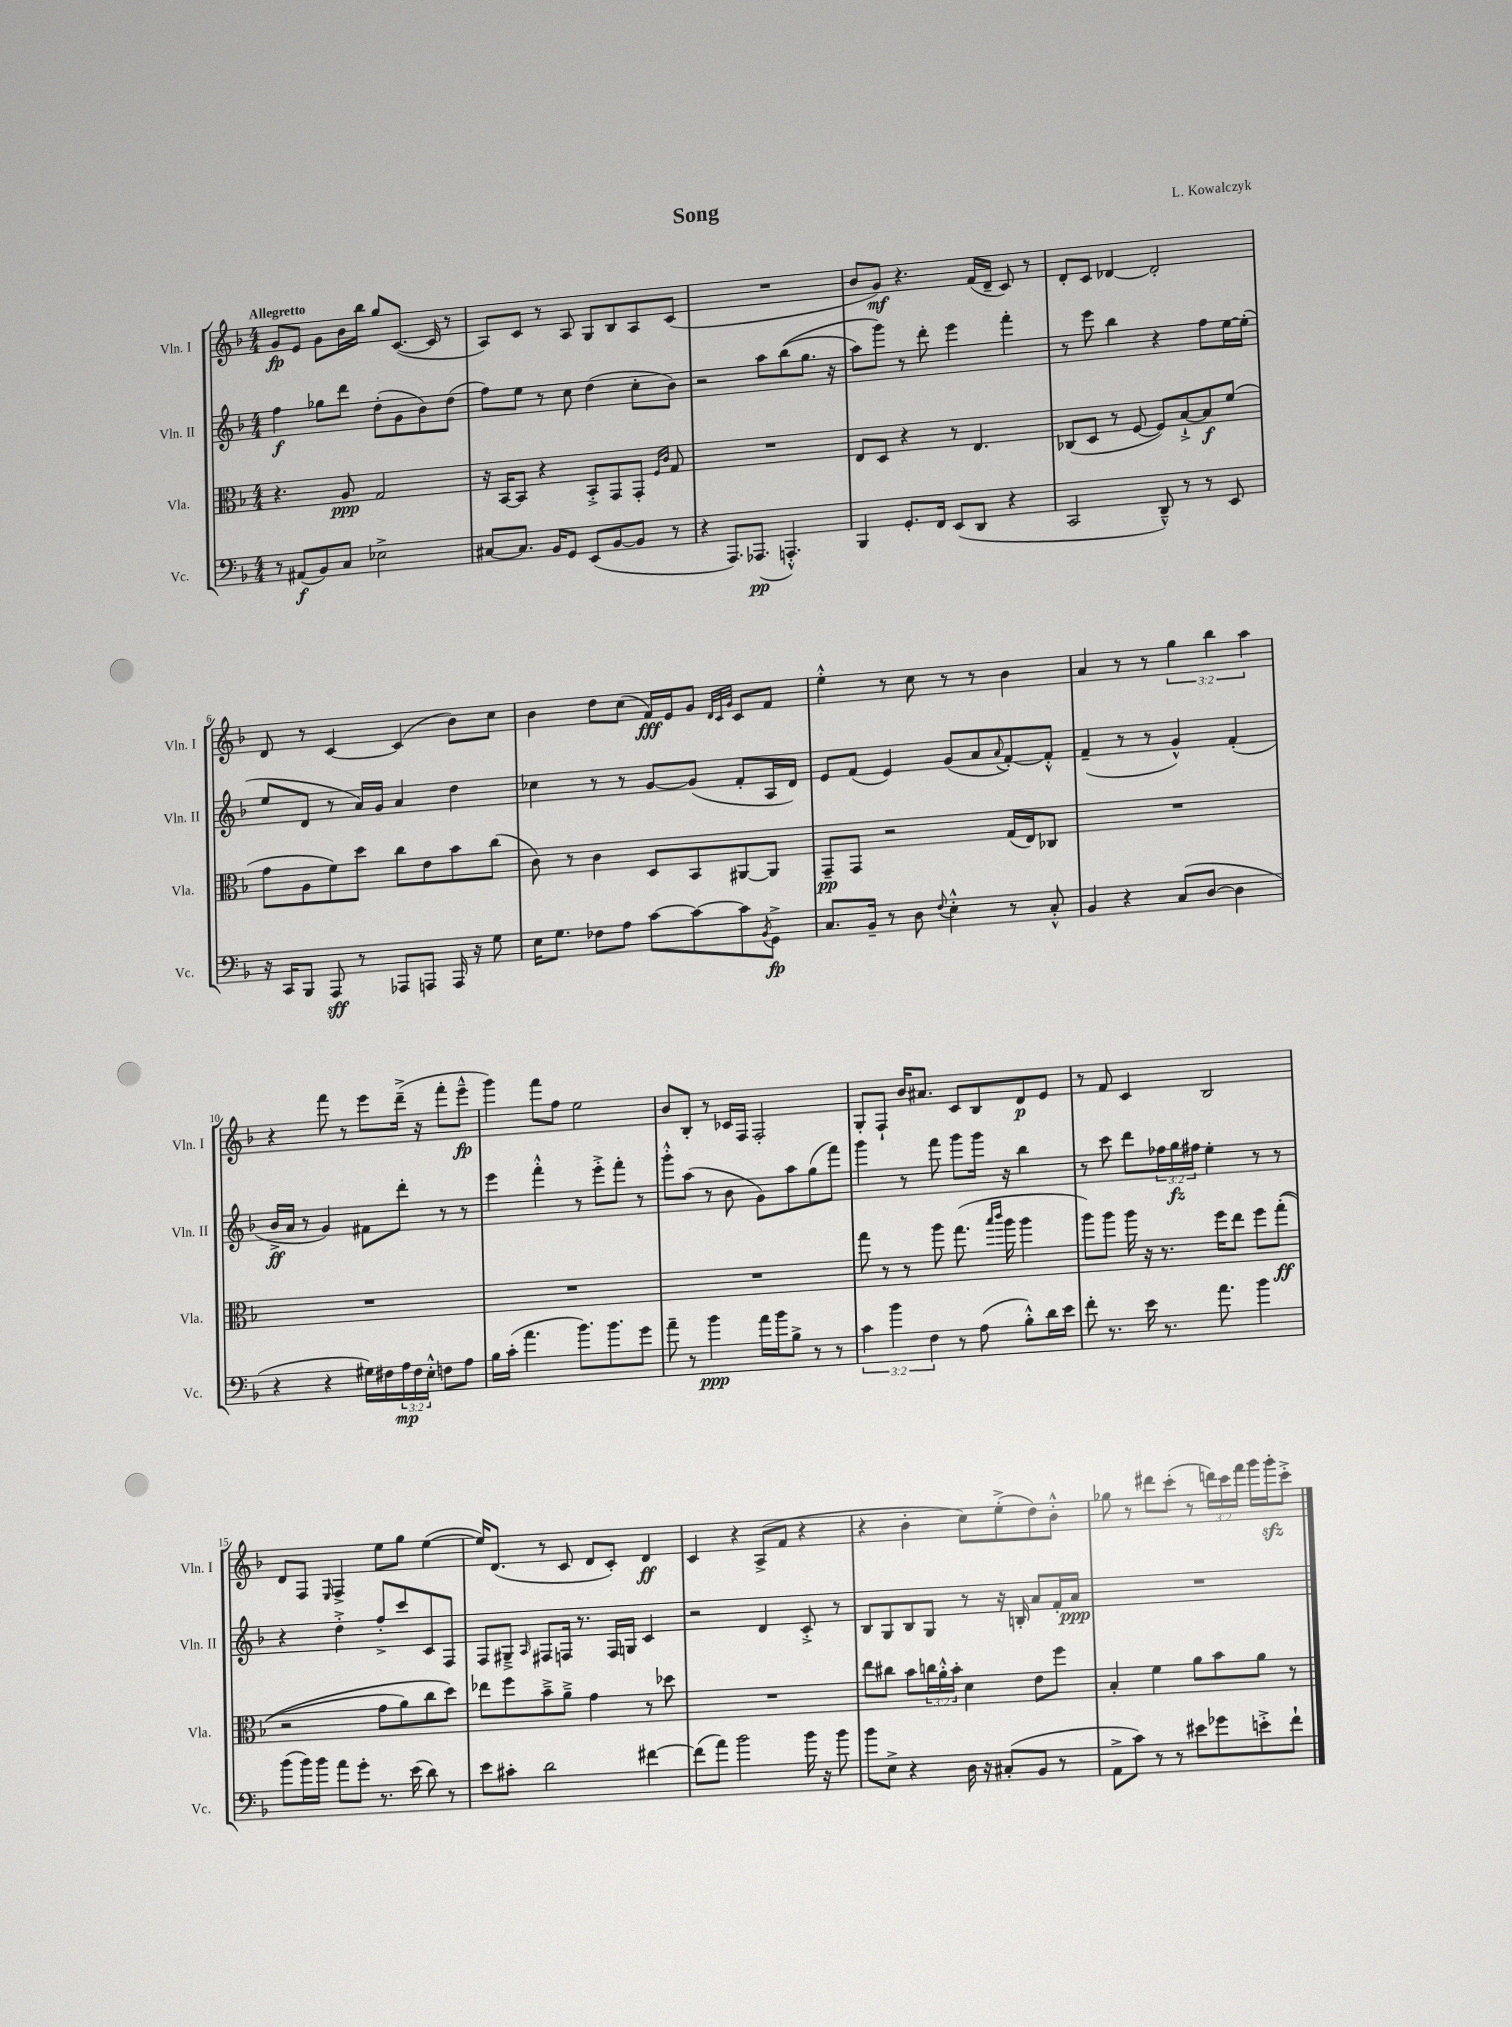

**kern	**dynam	**kern	**dynam	**kern	**dynam	**kern	**dynam
*part4	*part4	*part3	*part3	*part2	*part2	*part1	*part1
*staff4	*staff4	*staff3	*staff3	*staff2	*staff2	*staff1	*staff1
*I"Vc.	*	*I"Vla.	*	*I"Vln. II	*	*I"Vln. I	*
*I'Vc.	*	*I'Vla.	*	*I'Vln. II	*	*I'Vln. I	*
*clefF4	*	*clefC3	*	*clefG2	*	*clefG2	*
*k[b-]	*	*k[b-]	*	*k[b-]	*	*k[b-]	*
*M4/4	*	*M4/4	*	*M4/4	*	*M4/4	*
=1	=1	=1	=1	=1	=1	=1	=1
!	!	!	!	!	!	!LO:TX:a:B:t=Allegretto	!
8r	.	4.r	.	4ff\	f	8g/L	fp
(8AA#X/L	f	.	.	.	.	8e/J	.
8BB-/)	.	.	.	8gg-X\L	.	8g\L	.
8C/J	.	8A/	ppp	8ddd\J	.	16b-\L	.
.	.	.	.	.	.	16bb-\JJ	.
2E-X^\	.	2G/	.	(8dd'\L	.	8gg/L	.
.	.	.	.	8g\	.	([8.c/J	.
.	.	.	.	8b-\)	.	.	.
.	.	.	.	.	.	16c/]	.
.	.	.	.	(8dd\J	.	8r	.
=2	=2	=2	=2	=2	=2	=2	=2
[8C#X/L	.	16r	.	8ff\L)	.	8A/L)	.
.	.	[16BB-/KL	.	.	.	.	.
8.C#/J]	.	8BB-/J]	.	8ee\J	.	8c/J	.
.	.	4r	.	8r	.	8r	.
16BB-/KL	.	.	.	.	.	.	.
8GG/J	.	.	.	8cc\	.	8A/	.
(8EE/L	.	8BB-'^/L	.	(4dd\	.	8G/L	.
[8BB-/	.	8GG/	.	.	.	8B-/	.
8BB-/J]	.	8GG'/J	.	8cc'\L	.	8A/	.
.	.	16qqF/LL	.	.	.	.	.
.	.	16qqc/JJ	.	.	.	.	.
8r	.	8G/	.	8b-\J)	.	(8c/J	.
=3	=3	=3	=3	=3	=3	=3	=3
4r	.	1r	.	2r	.	1r	.
8.AAA/L)	.	.	.	.	.	.	.
(8.AAA-X/J	pp	.	.	.	.	.	.
.	.	.	.	8aa\L	.	.	.
4.AAAn'^^/)	.	.	.	((8bb-\	.	.	.
.	.	.	.	8.gg\J	.	.	.
.	.	.	.	16r	.	.	.
=4	=4	=4	=4	=4	=4	=4	=4
4BBB-/	.	8E/L	.	8aa\L)	.	8b-/L	.
.	.	8D/J	.	8ggg\J)	.	8g/J)	mf
8.GG'/L	.	4r	.	8r	.	4.r	.
.	.	.	.	8ddd'\	.	.	.
16FF/Jk	.	.	.	.	.	.	.
(8EE/L	.	8r	.	4eee\	.	.	.
8DD/J	.	4.E/	.	.	.	(16f/LL	.
.	.	.	.	.	.	16d~/JJ	.
4r	.	.	.	4fff'\	.	8c/)	.
.	.	.	.	.	.	8r	.
=5	=5	=5	=5	=5	=5	=5	=5
2CC/	.	(8C-X/L	.	8r	.	8d'/L	.
.	.	8D/J	.	8eee\	.	8c/J	.
.	.	8r	.	4bb-\	.	[4d-X/	.
.	.	[8F/	.	.	.	.	.
8DD~^^/)	.	8F/L])	.	4r	.	2d-'/]	.
8r	.	[8B-`^/	.	.	.	.	.
8r	.	8B-/]	f	8ff\L	.	.	.
8EE/	.	(8f/J	.	[16ee\L	.	.	.
.	.	.	.	(16ee'\JJ]	.	.	.
!!LO:LB:g=z
=6	=6	=6	=6	=6	=6	=6	=6
16r	.	8g\L	.	8ee/L	.	8d/	.
16CC/KL	.	.	.	.	.	.	.
8BBB-/J	.	8A\	.	8d/J	.	8r	.
8AAA/	sff	8f\)	.	8r	.	[4c/	.
8r	.	8dd\J	.	16a/LL)	.	.	.
.	.	.	.	16g/JJ	.	.	.
8AAA-X/L	.	8cc\L	.	4a/	.	(4c/]	.
8AAAn/J	.	8e\	.	.	.	.	.
16AAA/	.	8b-\	.	4dd\	.	8b-\L)	.
16r	.	.	.	.	.	.	.
8G\	.	(8cc\J	.	.	.	8cc\J	.
=7	=7	=7	=7	=7	=7	=7	=7
16E\KL	.	8c\)	.	4cc-X\	.	4b-\	.
8.G\J	.	.	.	.	.	.	.
.	.	8r	.	.	.	.	.
8F-X\L	.	4c\	.	8r	.	8dd\L	.
8A\J	.	.	.	8r	.	(8cc\J	.
[8c\L	.	8D/L	.	[8g/L	.	16f/LL)	fff
.	.	.	.	.	.	16e/J	.
8c\_	.	8BB-/	.	(8g/J]	.	8g/J	.
.	.	.	.	.	.	32qqd/LLL	.
.	.	.	.	.	.	32qqc/	.
.	.	.	.	.	.	32qqg/JJJ	.
8c\]	.	[8AA#X/	.	8f'/L	.	8c/L	.
8qBB-/	.	.	.	.	.	.	.
8GG^\J	fp	8AA#/J]	.	16A/L	.	8f/J	.
.	.	.	.	16d/JJ)	.	.	.
=8	=8	=8	=8	=8	=8	=8	=8
8.C/L	.	8GG~/L	pp	8e/L	.	4ee'^^\	.
.	.	8GG/J	.	(8f/J	.	.	.
16BB-~/Jk	.	.	.	.	.	.	.
8r	.	2r	.	4e/)	.	8r	.
8D\	.	.	.	.	.	8cc\	.
8qqF/	.	.	.	.	.	.	.
4E'^^\	.	.	.	(8g/L	.	8r	.
.	.	.	.	8a/	.	8r	.
.	.	.	.	8qqa/	.	.	.
8r	.	(16G/LL	.	[8f'/)	.	4b-\	.
.	.	16E/J)	.	.	.	.	.
8C'^^/	.	8C-X/J	.	8f'^^/J]	.	.	.
=9	=9	=9	=9	=9	=9	=9	=9
4BB-/	.	1r	.	(4f~/	.	4a/	.
4r	.	.	.	8r	.	8r	.
.	.	.	.	8r	.	8r	.
(8C/L	.	.	.	4g^^/)	.	6gg\	.
[8D/J	.	.	.	.	.	.	.
.	.	.	.	.	.	6bb-\	.
4D\]	.	.	.	(4f'/	.	.	.
.	.	.	.	.	.	6aa\	.
!!LO:LB:g=z
=10	=10	=10	=10	=10	=10	=10	=10
4r	.	1r	.	16b-^/LL	ff	4r	.
.	.	.	.	16a/JJ	.	.	.
.	.	.	.	8r	.	.	.
4r	.	.	.	4g/)	.	8fff\	.
.	.	.	.	.	.	8r	.
16G#X\LL)	.	.	.	8f#X\L	.	8eee\L	.
16F#X\	.	.	.	.	.	.	.
24A\	mp	.	.	8ddd'\J	.	(16ddd~^\Jk	.
24F#\	.	.	.	.	.	.	.
.	.	.	.	.	.	16r	.
24E'^^\JJ	.	.	.	.	.	.	.
8Fn\L	.	.	.	8r	.	8fff'\L	.
8A\J	.	.	.	8r	.	8eee~^^\J	fp
=11	=11	=11	=11	=11	=11	=11	=11
16B-\LL	.	1r	.	4eee\	.	4ggg\)	.
(16c'\JJ	.	.	.	.	.	.	.
4.a\	.	.	.	.	.	.	.
.	.	.	.	4fff'^^\	.	8fff\L	.
.	.	.	.	.	.	8ff\J	.
8.b-\L)	.	.	.	8r	.	2ee\	.
.	.	.	.	8eee'^\L	.	.	.
8.b-\	.	.	.	.	.	.	.
.	.	.	.	8fff'\J	.	.	.
8g\J	.	.	.	8r	.	.	.
=12	=12	=12	=12	=12	=12	=12	=12
8a~\	.	1r	.	8ggg'^^\L	.	8b-/L	.
8r	.	.	.	(8aa\J	.	8B-'/J	.
4b-\	ppp	.	.	8r	.	8r	.
.	.	.	.	8b-\	.	16c-X/LL	.
.	.	.	.	.	.	16F/JJ	.
16a\LL	.	.	.	8g\L)	.	2F'/	.
16b-\J	.	.	.	.	.	.	.
8B-^\J	.	.	.	8aa\	.	.	.
8r	.	.	.	(8gg\	.	.	.
8r	.	.	.	8fff\J)	.	.	.
=13	=13	=13	=13	=13	=13	=13	=13
6c\	.	8gg\	.	4ggg\	.	8G'/L	.
.	.	8r	.	.	.	8F`/J	.
6b-\	.	.	.	.	.	.	.
.	.	8r	.	8r	.	16b-/KL	.
.	.	.	.	.	.	8.a#X/J	.
6F\	.	.	.	.	.	.	.
.	.	8aa\	.	8fff\	.	.	.
8r	.	(8.gg\	.	8ggg\L	.	8c/L	.
(8A\	.	.	.	16ggg\Jk	.	8B-/	.
.	.	16qqbb-/LL	.	.	.	.	.
.	.	16qqccc/JJ	.	.	.	.	.
.	.	16aa\	.	16r	.	.	.
8B-'^^\L)	.	4aa\	.	4bb-\	.	8d/	p
16d\L	.	.	.	.	.	8e/J	.
16e\JJ	.	.	.	.	.	.	.
=14	=14	=14	=14	=14	=14	=14	=14
8f'\	.	8aa\L)	.	8r	.	8r	.
8.r	.	8aa\J	.	8ccc\	.	8f/	.
.	.	16aa\	.	8ddd\L	.	4c/	.
16e\	.	16r	.	.	.	.	.
8.r	.	8.r	.	24ff-X\L	.	.	.
.	.	.	.	24gg\	fz	.	.
.	.	.	.	24ff#X\JJ	.	.	.
.	.	.	.	4ee'\	.	2B-/	.
8.a\	.	16ff\KL	.	.	.	.	.
.	.	8ee\J	.	.	.	.	.
4b-\	.	8ff\L	.	8r	.	.	.
.	.	((8gg'\J	ff	8r	.	.	.
!!LO:LB:g=z
=15	=15	=15	=15	=15	=15	=15	=15
(8b-\L	.	2r	.	4r	.	8d/L	.
16b-\L)	.	.	.	.	.	8F/J	.
16b-\JJ	.	.	.	.	.	.	.
.	.	.	.	.	.	16qqE/	.
8a\L	.	.	.	4dd'^\	.	4F^/	.
8g'\J	.	.	.	.	.	.	.
8.r	.	8g\L	.	8ff'^/L	.	8ee\L	.
.	.	8a\)	.	8ccc/	.	8gg\J	.
(16e\	.	.	.	.	.	.	.
8d\)	.	8cc\	.	8c/	.	([4ee\	.
8r	.	8dd\J)	.	8F/J	.	.	.
=16	=16	=16	=16	=16	=16	=16	=16
8e\L	.	8ee-X\L	.	8F/L	.	16ee/KL])	.
.	.	.	.	.	.	(8.d/J	.
8c#X'\J	.	8ff\	.	8G#X~^/J	.	.	.
.	.	.	.	16qqA/	.	.	.
2d\	.	8b-~^\	.	8F#X/L	.	8r	.
.	.	8a~^\J	.	16Fn/Jk	.	8c/	.
.	.	.	.	8.r	.	.	.
.	.	4g\	.	.	.	8d/L	.
.	.	.	.	16F/LL	.	8c'/J)	.
.	.	.	.	16Gn/JJ	.	.	.
[4f#X\	.	8r	.	4c/	.	4d/	ff
.	.	8dd-X\	.	.	.	.	.
=17	=17	=17	=17	=17	=17	=17	=17
(8f#\L]	.	1r	.	2r	.	4c/	.
8a\J)	.	.	.	.	.	.	.
2b-\	.	.	.	.	.	4r	.
.	.	.	.	4d/	.	(8A^/L	.
.	.	.	.	.	.	8f/J	.
16b-\	.	.	.	8c'^/	.	4r	.
16r	.	.	.	.	.	.	.
8b-\	.	.	.	8r	.	.	.
=18	=18	=18	=18	=18	=18	=18	=18
8b-\L	.	8ee\L	.	8B-/L	.	4r	.
8E^\J	.	8cc#X\J	.	8G/	.	.	.
4r	.	8b-\L	.	8B-/	.	4b-'\	.
.	.	24ccn\L	.	8G/J	.	.	.
.	.	24a'^^\	.	.	.	.	.
.	.	24b-'\JJ	.	.	.	.	.
16D\	.	4d\	.	8r	.	8cc\L)	.
16r	.	.	.	.	.	.	.
(8C#X'/L	.	.	.	16r	.	(8ee'^\	.
.	.	.	.	16Bn'/	.	.	.
8BB-/J	.	8e\L	.	8a/L	.	8dd\)	.
8r	.	8ff\J	.	16f'/L	.	8b-'^^\J	.
.	.	.	.	16a/JJ	ppp	.	.
=19	=19	=19	=19	=19	=19	=19	=19
8AA^\L	.	4B-'/	.	1r	.	8gg-X\	.
8c\J)	.	.	.	.	.	8r	.
8r	.	4f\	.	.	.	8ddd#X\L	.
8r	.	.	.	.	.	(8ccc'\J	.
8e#X\L	.	8a\L	.	.	.	8r	.
8g-X\	.	8b-\	.	.	.	24dddn\LL)	.
.	.	.	.	.	.	24ccc\	.
.	.	.	.	.	.	24fff\JJ	.
8en'^\	.	8a\J	.	.	.	16ggg\LL	.
.	.	.	.	.	.	16gggzz'\J	.
8f`\J	.	8r	.	.	.	8ccc'^\J	.
==	==	==	==	==	==	==	==
*-	*-	*-	*-	*-	*-	*-	*-
